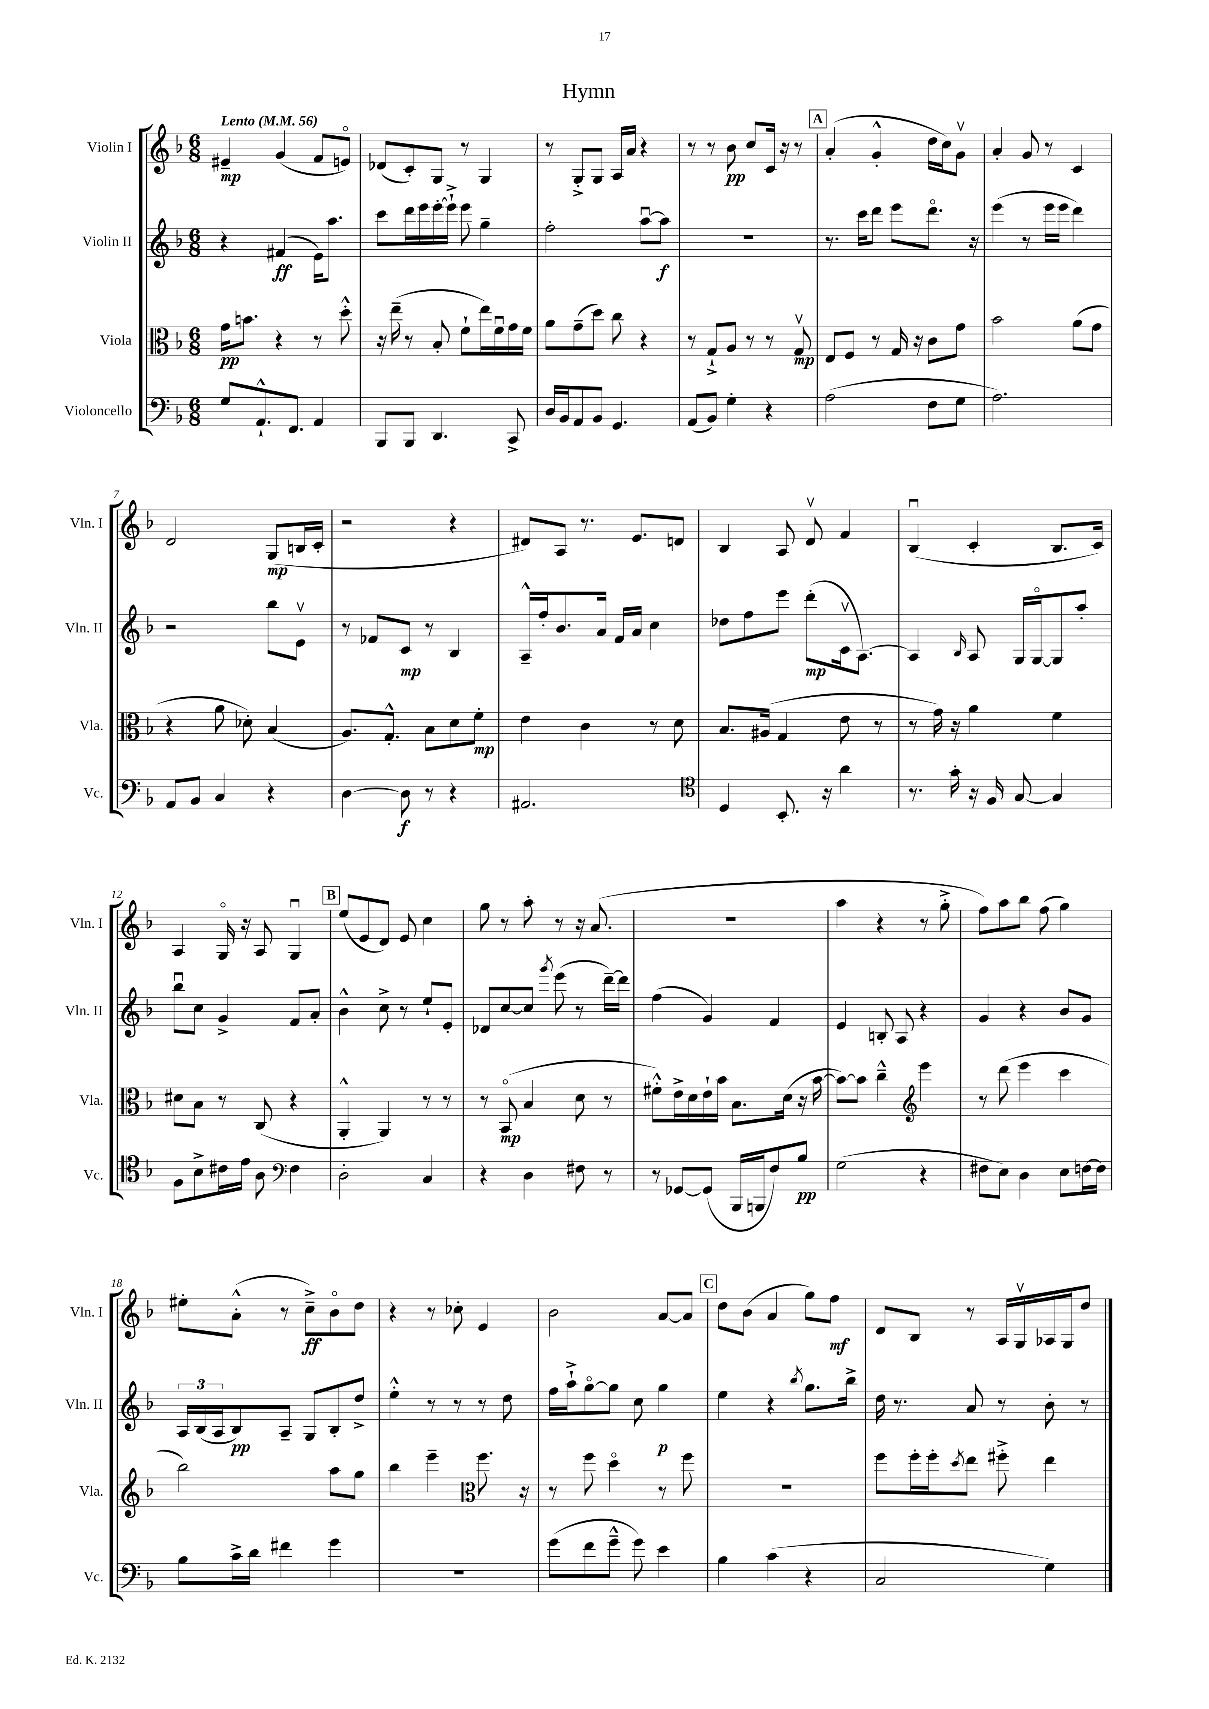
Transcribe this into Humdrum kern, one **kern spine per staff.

**kern	**dynam	**kern	**dynam	**kern	**dynam	**kern	**dynam
*part4	*part4	*part3	*part3	*part2	*part2	*part1	*part1
*staff4	*staff4	*staff3	*staff3	*staff2	*staff2	*staff1	*staff1
*I"Violoncello	*	*I"Viola	*	*I"Violin II	*	*I"Violin I	*
*I'Vc.	*	*I'Vla.	*	*I'Vln. II	*	*I'Vln. I	*
*clefF4	*	*clefC3	*	*clefG2	*	*clefG2	*
*k[b-]	*	*k[b-]	*	*k[b-]	*	*k[b-]	*
*M6/8	*	*M6/8	*	*M6/8	*	*M6/8	*
*MM56	*	*MM56	*	*MM56	*	*MM56	*
=1	=1	=1	=1	=1	=1	=1	=1
!	!	!	!	!	!	!LO:TX:a:B:t=Lento	!
8G/L	.	16g\KL	pp	4r	.	4e#X~/	mp
.	.	8.bn\J	.	.	.	.	.
8.AA`^^/	.	.	.	.	.	.	.
.	.	4r	.	(4f#X/	ff	(4g/	.
8.FF/J	.	.	.	.	.	.	.
4AA/	.	8r	.	16e\KL)	.	8f/L	.
.	.	.	.	8.aa\J	.	.	.
.	.	8dd'^^\	.	.	.	8en/J)	.
=2	=2	=2	=2	=2	=2	=2	=2
8BBB-/L	.	16r	.	8ccc\L	.	(8d-X/L	.
.	.	(16ee~\	.	.	.	.	.
8BBB-/J	.	8r	.	16ddd\L	.	8c'/)	.
.	.	.	.	16eee\	.	.	.
4.DD/	.	8B-'/	.	[16eee'\	.	8G/J	.
.	.	.	.	16eee`^\JJ]	.	.	.
.	.	8f`\L	.	8eee\	.	8r	.
.	.	16ee\L)	.	4gg~\	.	4G/	.
.	.	16fu\	.	.	.	.	.
8CC^/	.	16g\	.	.	.	.	.
.	.	16f\JJ	.	.	.	.	.
=3	=3	=3	=3	=3	=3	=3	=3
16D/LL	.	8a\L	.	2ff'\	.	8r	.
16BB-/J	.	.	.	.	.	.	.
8AA/	.	(8g~\	.	.	.	8G'^/L	.
8BB-/J	.	8dd\J)	.	.	.	8G/J	.
4.GG/	.	8cc\	.	.	.	16A/LL	.
.	.	.	.	.	.	16a/JJ	.
.	.	4r	.	[8aau\L	.	4r	.
.	.	.	.	8aa\J]	f	.	.
=4	=4	=4	=4	=4	=4	=4	=4
(8AA/L	.	8r	.	2.r	.	8r	.
8BB-/J)	.	8G`^/L	.	.	.	8r	.
4G'\	.	8A/J	.	.	.	8b-\	pp
.	.	8r	.	.	.	8cc/L	.
4r	.	8r	.	.	.	16c/Jk	.
.	.	.	.	.	.	16r	.
.	.	8Gv/	mp	.	.	8r	.
!!LO:REH:place=s1:t=A
=5	=5	=5	=5	=5	=5	=5	=5
(2A\	.	8E/L	.	8.r	.	(4a'/	.
.	.	8F/J	.	.	.	.	.
.	.	.	.	16ccc\KL	.	.	.
.	.	8r	.	8ddd\J	.	4g'^^/	.
.	.	16G/	.	8eee\L	.	.	.
.	.	16r	.	.	.	.	.
8F\L	.	8c\L	.	8.ddd\J	.	16dd\LL	.
.	.	.	.	.	.	16cc\J)	.
8G\J	.	8g\J	.	.	.	8gv\J	.
.	.	.	.	16r	.	.	.
=6	=6	=6	=6	=6	=6	=6	=6
2.A\)	.	2b-\	.	(4eee\	.	4a'/	.
.	.	.	.	8r	.	8g/	.
.	.	.	.	16eee\LL	.	8r	.
.	.	.	.	16eee\JJ	.	.	.
.	.	(8a\L	.	4ddd\)	.	4c/	.
.	.	8g\J	.	.	.	.	.
!!LO:LB:g=z
=7	=7	=7	=7	=7	=7	=7	=7
8AA/L	.	4r	.	2r	.	2d/	.
8BB-/J	.	.	.	.	.	.	.
4C/	.	8a\	.	.	.	.	.
.	.	8d-X'\)	.	.	.	.	.
4r	.	(4B-/	.	8bb-\L	.	(8G/L	mp
.	.	.	.	8ev\J	.	16Bn/L	.
.	.	.	.	.	.	16c'/JJ	.
=8	=8	=8	=8	=8	=8	=8	=8
[4D\	.	8.A/L)	.	8r	.	2r	.
.	.	.	.	8f-X/L	.	.	.
.	.	8.G'^^/J	.	.	.	.	.
8D\]	f	.	.	8c/J	mp	.	.
8r	.	8B-\L	.	8r	.	.	.
4r	.	8d\	.	4B-/	.	4r	.
.	.	8f'\J	mp	.	.	.	.
=9	=9	=9	=9	=9	=9	=9	=9
2.AA#X/	.	4e\	.	16A~^^/LL	.	8d#X/L)	.
.	.	.	.	16ff'/J	.	.	.
.	.	.	.	8.b-/	.	8A/J	.
.	.	4c\	.	.	.	8.r	.
.	.	.	.	16a/Jk	.	.	.
.	.	.	.	16f/LL	.	.	.
.	.	.	.	16a/JJ	.	8.e/L	.
.	.	8r	.	4cc\	.	.	.
.	.	8d\	.	.	.	8dn/J	.
=10	=10	=10	=10	=10	=10	=10	=10
*clefC4	*	*	*	*	*	*	*
4D/	.	8.B-/L	.	8dd-X\L	.	4B-/	.
.	.	.	.	8ff\	.	.	.
.	.	(16A#X/Jk	.	.	.	.	.
8.BB-'/	.	4G/	.	8eee\J	.	8A/	.
.	.	.	.	(8ddd'\L	mp	8dv/	.
16r	.	.	.	.	.	.	.
4a\	.	8e\	.	16cv\k	.	4f/	.
.	.	.	.	[8.A\J)	.	.	.
.	.	8r	.	.	.	.	.
=11	=11	=11	=11	=11	=11	=11	=11
8.r	.	8r	.	4A/]	.	(4B-u/	.
.	.	16g\)	.	.	.	.	.
16g'\	.	16r	.	.	.	.	.
.	.	.	.	16qqB-/	.	.	.
16r	.	4a\	.	8A/	.	4c'/	.
16F/	.	.	.	.	.	.	.
[8G/	.	.	.	16G/LL	.	.	.
.	.	.	.	[16G/J	.	.	.
4G/]	.	4f\	.	8G/]	.	8.B-/L	.
.	.	.	.	8aa'/J	.	.	.
.	.	.	.	.	.	16c/Jk)	.
!!LO:LB:g=z
=12	=12	=12	=12	=12	=12	=12	=12
8F\L	.	8d#X\L	.	8bb-u\L	.	4A/	.
8B-^\	.	8B-\J	.	8cc\J	.	.	.
16c#X\L	.	8r	.	4g^/	.	16G/	.
16e\JJ	.	.	.	.	.	16r	.
8A\	.	(8C/	.	.	.	8A/	.
*clefF4	*	*	*	*	*	*	*
4F\	.	4r	.	8f/L	.	4Gu/	.
.	.	.	.	8a'/J	.	.	.
!!LO:REH:place=s1:t=B
=13	=13	=13	=13	=13	=13	=13	=13
2D'\	.	4AA'^^/	.	4b-^^\	.	(8ee/L	.
.	.	.	.	.	.	8e/	.
.	.	4AA/)	.	8cc^\	.	8d/J)	.
.	.	.	.	8r	.	8e/	.
4C/	.	8r	.	8ee`/L	.	4cc\	.
.	.	8r	.	8e'/J	.	.	.
=14	=14	=14	=14	=14	=14	=14	=14
4r	.	8r	.	8d-X/L	.	8gg\	.
.	.	(8BB-/	mp	[8cc/	.	8r	.
4D\	.	4B-/	.	8cc/J]	.	8aa'\	.
.	.	.	.	8qggg/	.	.	.
.	.	.	.	(8eee\	.	8r	.
8F#X\	.	8d\	.	8r	.	16r	.
.	.	.	.	.	.	(8.a/	.
8r	.	8r	.	[16ddd~\LL)	.	.	.
.	.	.	.	16ddd\JJ]	.	.	.
=15	=15	=15	=15	=15	=15	=15	=15
8r	.	8f#X'^^\L)	.	(4ff\	.	2.r	.
[8GG-X/L	.	16e^\L	.	.	.	.	.
.	.	16d\	.	.	.	.	.
(8GG-/J]	.	16e`\	.	4g/)	.	.	.
.	.	16b-\JJ	.	.	.	.	.
16BBB-/LL	.	8.B-\L	.	.	.	.	.
16BBBn/J	.	.	.	.	.	.	.
8F/)	.	.	.	4f/	.	.	.
.	.	(16d\Jk	.	.	.	.	.
8B-/J	pp	16r	.	.	.	.	.
.	.	[16b-\	.	.	.	.	.
=16	=16	=16	=16	=16	=16	=16	=16
(2G\	.	8b-\L_)	.	4e/	.	4aa\	.
.	.	8b-\J]	.	.	.	.	.
.	.	4cc~^^\	.	8Bn'/	.	4r	.
.	.	.	.	8A/	.	.	.
*	*	*clefG2	*	*	*	*	*
4r	.	4eee\	.	4r	.	8r	.
.	.	.	.	.	.	8gg'^\	.
=17	=17	=17	=17	=17	=17	=17	=17
8F#X\L	.	8r	.	4g/	.	8ff\L)	.
8E\J)	.	(8ddd\	.	.	.	8aa\	.
4D\	.	4eee\	.	4r	.	8bb-\J	.
.	.	.	.	.	.	(8ff\	.
8E\L	.	4ccc\	.	8b-/L	.	4gg\)	.
[16Fn\L	.	.	.	8g/J	.	.	.
16F\JJ]	.	.	.	.	.	.	.
!!LO:LB:g=z
=18	=18	=18	=18	=18	=18	=18	=18
8B-\L	.	2bb-\)	.	24A/LL	.	8ee#X'\L	.
.	.	.	.	(24B-/	.	.	.
.	.	.	.	24A/J	.	.	.
16c^\L	.	.	.	8B-/)	pp	(8a'^^\J	.
16d\JJ	.	.	.	.	.	.	.
4f#X\	.	.	.	8A~/J	.	8r	.
.	.	.	.	8G/L	.	8cc~^\L)	ff
4g\	.	8aa\L	.	8B-'/	.	8b-\	.
.	.	8gg\J	.	8dd^/J	.	8dd\J	.
=19	=19	=19	=19	=19	=19	=19	=19
2.r	.	4bb-\	.	4ee'^^\	.	4r	.
.	.	4eee~\	.	8r	.	8r	.
.	.	.	.	8r	.	8cc-X'\	.
*	*	*clefC3	*	*	*	*	*
.	.	8.ff\	.	8r	.	4e/	.
.	.	.	.	8dd\	.	.	.
.	.	16r	.	.	.	.	.
=20	=20	=20	=20	=20	=20	=20	=20
(8g\L	.	8r	.	16ff\LL	.	2b-\	.
.	.	.	.	16aa`^\J	.	.	.
8f\	.	8ff\	.	[8gg\	.	.	.
8g~^^\J	.	4dd\	.	8gg\J]	.	.	.
8g\)	.	.	.	8cc\	.	.	.
4e\	.	8r	.	4gg\	p	[8a/L	.
.	.	8ff\	.	.	.	8a/J]	.
!!LO:REH:place=s1:t=C
=21	=21	=21	=21	=21	=21	=21	=21
4B-\	.	2.r	.	4ee\	.	8dd\L	.
.	.	.	.	.	.	(8b-\J	.
(4c\	.	.	.	4r	.	4a/	.
.	.	.	.	8qbb-/	.	.	.
4r	.	.	.	8.gg\L	.	8gg\L)	.
.	.	.	.	.	.	8ff\J	mf
.	.	.	.	16bb-^\Jk	.	.	.
=22	=22	=22	=22	=22	=22	=22	=22
2C/	.	8ff\L	.	16dd\	.	8d/L	.
.	.	.	.	8.r	.	.	.
.	.	16ff'\L	.	.	.	8B-/J	.
.	.	16ff'\J	.	.	.	.	.
.	.	8qdd/	.	.	.	.	.
.	.	8ee\J	.	8a/	.	8r	.
.	.	8ff#X'^\	.	8r	.	16A/LL	.
.	.	.	.	.	.	16Gv/	.
4G\)	.	4ee\	.	8b-'\	.	16A-X/	.
.	.	.	.	.	.	16G/J	.
.	.	.	.	8r	.	8dd/J	.
==	==	==	==	==	==	==	==
*-	*-	*-	*-	*-	*-	*-	*-
